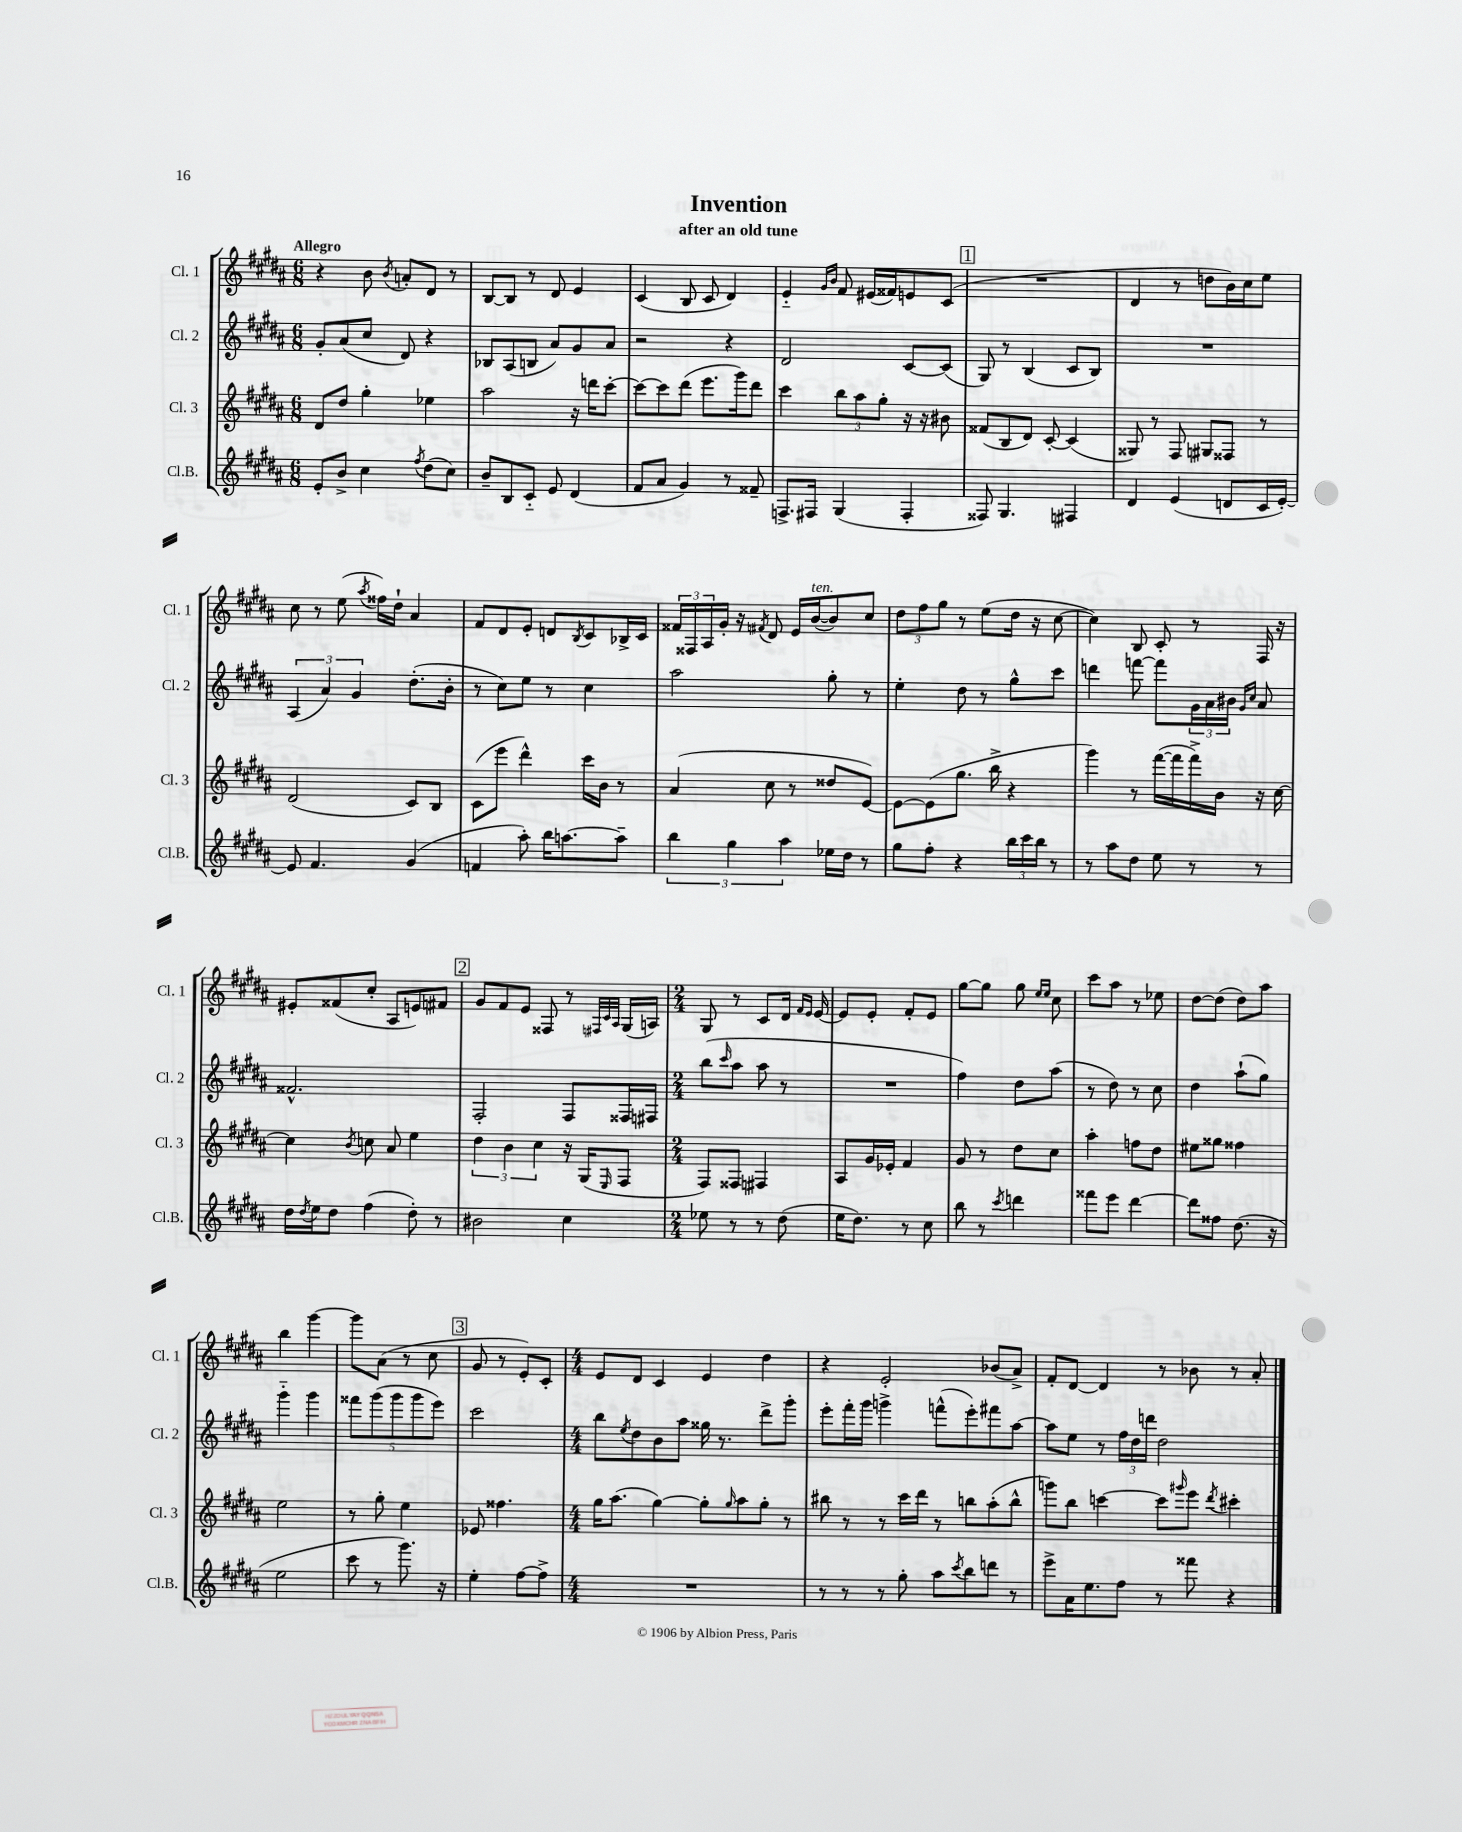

**kern	**kern	**kern	**kern
*staff4	*staff3	*staff2	*staff1
*clefG2	*clefG2	*clefG2	*clefG2
*k[f#c#g#d#a#]	*k[f#c#g#d#a#]	*k[f#c#g#d#a#]	*k[f#c#g#d#a#]
*M6/8	*M6/8	*M6/8	*M6/8
8e'	8d#	8g#'	4r
8b^	8dd#	(8a#	.
4cc#	4gg#'	8cc#	8b
.	.	.	8qb
.	.	8d#)	8a'
8qff#	.	.	.
(8dd#	4ee-	4r	8d#
8cc#)	.	.	8r
=	=	=	=
8b~	2aa#	8B-	[8B
8B	.	(8A#	8B]
8c#'~	.	8B	8r
8e	.	8a#)	8d#
(4d#	16r	8g#	4e
.	16ddd	.	.
.	[8ccc#'	8a#	.
=	=	=	=
8f#	8ccc#_	2r	(4c#
8a#	8ccc#]	.	.
4g#)	(8ddd#	.	8B
.	8.eee	.	8c#
8r	.	4r	4d#)
.	16ggg#)	.	.
8f##~	8ddd#	.	.
=	=	=	=
8.F^	4ccc#	2d#	4e'~
16F#	.	.	.
.	.	.	16qqg#
.	.	.	16qqb
(4G#	12bb	.	8f#
.	12aa#	.	.
.	.	.	(16e#
.	12gg#'	.	.
.	.	.	16f##)
4F#'	16r	[8c#	8e
.	16r	.	.
.	8b#	(8c#]	(8c#
=	=	=	=
8F##)	(8f##	8G#)	2.r
4.G#	8B	8r	.
.	8d#)	(4B	.
.	[8c#'	.	.
4F#	(4c#]	8c#	.
.	.	8B)	.
=	=	=	=
4d#	8G##)	2.r	4d#
.	8r	.	.
(4e	8F#	.	8r
.	8G#	.	8dd
8d	8F##	.	16b)
.	.	.	16cc#
16c#	8r	.	8ee
[16e')	.	.	.
=	=	=	=
8e]	(2d#	(6A#	8cc#
4.f#	.	.	8r
.	.	6a#)	.
.	.	.	(8ee
.	.	6g#	.
.	.	.	8qaa#
.	.	.	16ff##)
.	.	.	16dd#`
(4g#	8c#)	(8.dd#'	4a#
.	8B	.	.
.	.	16b'	.
=	=	=	=
4f	(8c#	8r	8f#
.	8eee	8cc#)	8d#
8aa#')	4ddd#^^)	8ee	8e'
16bb	.	8r	8d
[8.aa	.	.	.
.	.	.	8qB
.	16ccc#	4cc#	8c#
.	16b	.	.
8aa~]	8r	.	16B-^
.	.	.	16c#
=	=	=	=
6bb	(4a#	2aa#	24f##
.	.	.	24F##
.	.	.	24A#
.	.	.	16g#'
6gg#	.	.	.
.	.	.	16r
.	.	.	8qf#
.	8cc#	.	8d#
6aa#	.	.	.
.	8r	.	16e
.	.	.	([16b
16ee-	8dd##	8gg#'	8b])
16dd#	.	.	.
8r	[8e)	8r	8cc#
=	=	=	=
8gg#	8e_	4ee'	12dd#
.	.	.	12ff#
8ff#'	(8e]	.	.
.	.	.	12gg#
4r	8.gg#	8dd#	8r
.	.	8r	(8ee
.	16bb^	.	.
24bb	4r	8gg#^^	16dd#
24ccc#	.	.	.
.	.	.	16r
24bb	.	.	.
8r	.	8ccc#	[8cc#
=	=	=	=
8r	4ggg#)	4ddd	4cc#])
8aa#	.	.	.
8dd#	8r	[8fff	8B
8ee	([16fff#	8fff]	8c#'
.	16fff#]	.	.
8r	16fff#^)	24g#	8r
.	.	24a#	.
.	16b	.	.
.	.	24b#	.
.	.	16qqg#	.
.	.	16qqcc#	.
8r	16r	8a#	16F#
.	[16cc#	.	16r
=	=	=	=
16dd#	4cc#]	2.f##^^	8e#'
8qdd#	.	.	.
16ee	.	.	.
8dd#	.	.	(8f##
.	8qb	.	.
(4ff#	8cc	.	8cc#'
.	8a#	.	8A#
8dd#')	4ee	.	8e)
8r	.	.	8f#
=	=	=	=
2b#	6dd#	2F#'	8g#
.	.	.	8f#
.	6b	.	.
.	.	.	8e
.	6cc#	.	.
.	.	.	8F##
4cc#	16r	8F#	8r
.	(16G#	.	.
.	.	.	32qqF#
.	.	.	32qqc#
.	16qqE	.	32qqA#
.	8F#	16F##	(16G#
.	.	16F#	16A)
=	=	=	=
*M2/4	*M2/4	*M2/4	*M2/4
8ee-	8F#)	(8bb	8G#
.	.	16qqccc#	.
8r	8F##	8aa#	8r
8r	4F#	8aa#	8c#
(8dd#	.	8r	16d#
.	.	.	16qqf#
.	.	.	16qqe
.	.	.	[16e
=	=	=	=
16ee	8A#	2r	8e]
8.dd#)	.	.	.
.	16g#	.	8e'
.	16e-'	.	.
8r	4f#	.	8f#'
8cc#	.	.	8e
=	=	=	=
8bb	8g#	4ff#)	[8gg#
8r	8r	.	8gg#]
8qccc#	.	.	.
4ddd	8dd#	8dd#	8gg#
.	.	.	16qqee
.	.	.	16qqee
.	8cc#	(8aa#	8cc#
=	=	=	=
8fff##	4aa#'	8r	8ccc#
8eee	.	8dd#)	8aa#
[4ddd#	8ff	8r	8r
.	8dd#	8cc#	8ee-
=	=	=	=
8ddd#]	8ee#	4dd#	[8dd#
8ff##	8gg##	.	(8dd#]
(8.dd#	4ff##	(8aa#`	8dd#)
.	.	8gg#)	8aa#
16r	.	.	.
=	=	=	=
2ee	2ee	4ggg#'~	4bb
.	.	4ggg#	[4ggg#
=	=	=	=
8ccc#	8r	10fff##	8ggg#]
.	.	(10ggg#	.
8r	8gg#'	.	(8a#
.	.	10ggg#	.
8.ggg#)	4ee	.	8r
.	.	10ggg#	.
.	.	.	8cc#
.	.	10eee)	.
16r	.	.	.
=	=	=	=
4ee'	8e-	2ccc#	8g#
.	4.ff##	.	8r
[8ff#	.	.	8e')
8ff#^]	.	.	8c#'
=	=	=	=
*M4/4	*M4/4	*M4/4	*M4/4
1r	16gg#	8bb	8e
.	(8.aa#	.	.
.	.	8qee	.
.	.	8dd#	8d#
.	[4gg#)	8b	4c#
.	.	8aa#	.
.	8gg#']	16gg##	4e
.	.	8.r	.
.	16qqgg#	.	.
.	8aa#	.	.
.	8gg#'	8ddd#^	4dd#
.	8r	8ggg#'	.
=	=	=	=
8r	8bb#	8eee'	4r
8r	8r	16fff#'	.
.	.	16ggg#	.
8r	8r	4ggg^	2e'
8gg#'	16ccc#	.	.
.	16ddd#	.	.
8aa#	8r	(8fff^^	.
8qccc#	.	.	.
8bb	8bb	8eee')	.
8ddd	(8aa#'	8fff#	(8b-
8r	8bb^^	[8aa#	8a#^)
=	=	=	=
8eee^	8ggg)	8aa#]	8f#'
16a#	8bb	8ee	[8d#
8.ee	.	.	.
.	[4ccc	8r	4d#]
8ff#	.	24ff#	.
.	.	24dd#	.
.	.	24ddd	.
8r	8ccc]	2dd#	8r
.	16qqggg#	.	.
8fff##	8eee	.	8b-
.	8qddd#	.	.
4r	4ccc#'	.	8r
.	.	.	8a#'
==	==	==	==
*-	*-	*-	*-
